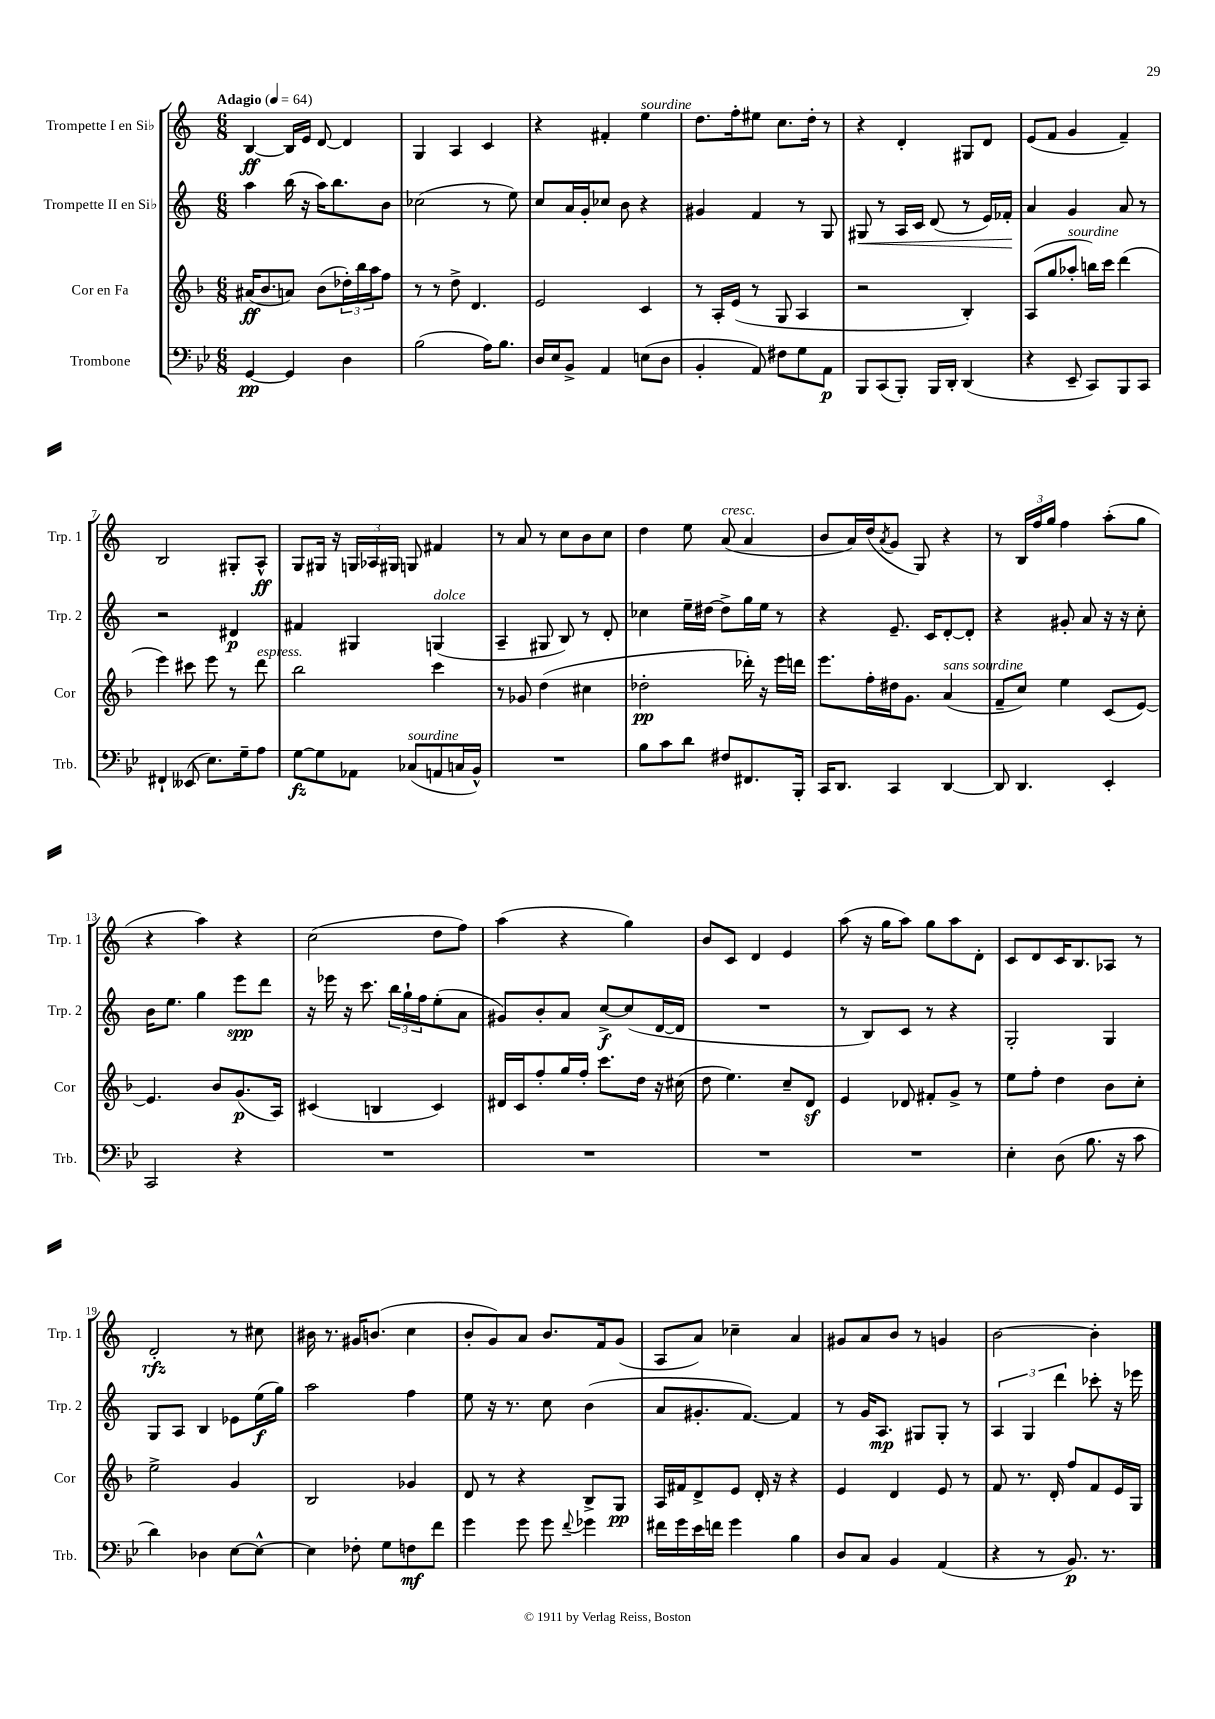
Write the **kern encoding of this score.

**kern	**dynam	**kern	**dynam	**kern	**dynam	**kern	**dynam
*part4	*part4	*part3	*part3	*part2	*part2	*part1	*part1
*staff4	*staff4	*staff3	*staff3	*staff2	*staff2	*staff1	*staff1
*I"Trombone	*	*I"Cor en Fa	*	*I"Trompette II en Si♭	*	*I"Trompette I en Si♭	*
*I'Trb.	*	*I'Cor	*	*I'Trp. 2	*	*I'Trp. 1	*
*clefF4	*	*clefG2	*	*clefG2	*	*clefG2	*
*k[b-e-]	*	*k[b-]	*	*k[]	*	*k[]	*
*M6/8	*	*M6/8	*	*M6/8	*	*M6/8	*
*MM64	*	*MM64	*	*MM64	*	*MM64	*
=1	=1	=1	=1	=1	=1	=1	=1
!	!	!	!	!	!	!LO:TX:a:B:t=Adagio	!
[4GG/	pp	(16a#X/KL	ff	4aa\	.	[4B/	ff
.	.	8.b-/	.	.	.	.	.
4GG/]	.	8an/J)	.	(16bb\	.	16B/LL]	.
.	.	.	.	16r	.	16e/JJ	.
.	.	(8b-\L	.	16aa\KL)	.	[8d/	.
.	.	.	.	8.bb\	.	.	.
4D\	.	24dd-X'\L)	.	.	.	4d/]	.
.	.	24bb-\	.	.	.	.	.
.	.	24aa\J	.	.	.	.	.
.	.	8ff\J	.	8b\J	.	.	.
=2	=2	=2	=2	=2	=2	=2	=2
(2B-\	.	8r	.	(2cc-X\	.	4G/	.
.	.	8r	.	.	.	.	.
.	.	8dd^\	.	.	.	4A/	.
.	.	4.d/	.	.	.	.	.
16A\KL)	.	.	.	8r	.	4c/	.
8.B-\J	.	.	.	.	.	.	.
.	.	.	.	8ee\)	.	.	.
=3	=3	=3	=3	=3	=3	=3	=3
16D/LL	.	2e/	.	8cc/L	.	4r	.
16E-/J	.	.	.	.	.	.	.
8BB-^/J	.	.	.	16a/L	.	.	.
.	.	.	.	16g'/J	.	.	.
4AA/	.	.	.	8cc-X/J	.	4f#X'/	.
.	.	.	.	8b\	.	.	.
!	!	!	!	!	!	!LO:TX:a:i:t=sourdine	!
(8En\L	.	4c/	.	4r	.	4ee\	.
8D\J	.	.	.	.	.	.	.
=4	=4	=4	=4	=4	=4	=4	=4
4BB-'/	.	8r	.	4g#X/	.	8.dd\L	.
.	.	16A'/LL	.	.	.	.	.
.	.	(16e/JJ	.	.	.	16ff'\k	.
8AA/)	.	8r	.	4f/	.	8ee#X\J	.
8F#X\L	.	8G/	.	.	.	8.cc\L	.
8G\	.	4A/	.	8r	.	.	.
.	.	.	.	.	.	16dd'\Jk	.
8AA\J	p	.	.	8G/	.	8r	.
=5	=5	=5	=5	=5	=5	=5	=5
!	!	!	!	!	!LO:HP:b	!	!
8BBB-/L	.	2r	.	8G#X/	<	4r	.
(8CC/	.	.	.	8r	.	.	.
8BBB-'/J)	.	.	.	16A/LL	.	4d'/	.
.	.	.	.	16c/JJ	.	.	.
16BBB-/LL	.	.	.	(8d/	.	.	.
16DD'/JJ	.	.	.	.	.	.	.
(4DD/	.	4B-'/)	.	8r	.	8G#X/L	.
.	.	.	.	16e/LL)	.	8d/J	.
.	.	.	.	16f-X'/JJ	.	.	.
.	.	.	.	.	[	.	.
=6	=6	=6	=6	=6	=6	=6	=6
4r	.	(8A/L	.	4a/	.	(8e/L	.
.	.	8gg/	.	.	.	8f/J	.
!	!	!LO:TX:a:i:t=sourdine	!	!	!	!	!
8EE-~/	.	8aa-X'/J	.	4g/	.	4g/	.
8CC/L)	.	16bbn\LL)	.	.	.	.	.
.	.	16ccc\JJ	.	.	.	.	.
8BBB-/	.	(4ddd\	.	8a/	.	4f~/)	.
8CC/J	.	.	.	8r	.	.	.
!!LO:LB:g=z
=7	=7	=7	=7	=7	=7	=7	=7
4FF#X`/	.	4eee\)	.	2r	.	2B/	.
(8EE--X/	.	8ccc#X\	.	.	.	.	.
8.E-\L)	.	8eee\	.	.	.	.	.
.	.	8r	.	4d#X/	p	8G#X'/L	.
16G~\k	.	.	.	.	.	.	.
!	!	!LO:TX:a:i:t=espress.	!	!	!	!	!
8A\J	.	8ddd\	.	.	.	8A^^/J	ff
=8	=8	=8	=8	=8	=8	=8	=8
[8G\L	fz	2bb-\	.	4f#X/	.	8G/L	.
8G\]	.	.	.	.	.	16G#X/Jk	.
.	.	.	.	.	.	16r	.
8AA-X\J	.	.	.	4G#X/	.	24Gn/LL	.
.	.	.	.	.	.	24A-X/	.
.	.	.	.	.	.	24G#X/JJ	.
!LO:TX:a:i:t=sourdine	!	!	!	!	!	!	!
(8C-X/L	.	.	.	.	.	8Gn/	.
!	!	!	!	!LO:TX:a:i:t=dolce	!	!	!
8AAn/	.	4ccc\	.	(4Gn/	.	4f#X/	.
16Cn/L	.	.	.	.	.	.	.
16BB-^^/JJ)	.	.	.	.	.	.	.
=9	=9	=9	=9	=9	=9	=9	=9
2.r	.	8r	.	4A~/	.	8r	.
.	.	8g-X/	.	.	.	8a/	.
.	.	(4dd\	.	8G#X/	.	8r	.
.	.	.	.	8B/)	.	8cc\L	.
.	.	4cc#X\	.	8r	.	8b\	.
.	.	.	.	8d'/	.	8cc\J	.
=10	=10	=10	=10	=10	=10	=10	=10
8B-\L	.	2dd-X'\	pp	4cc-X\	.	4dd\	.
8c\	.	.	.	.	.	.	.
8d\J	.	.	.	16ee~\LL	.	8ee\	.
.	.	.	.	[16dd#X\JJ	.	.	.
!	!	!	!	!	!	!LO:TX:a:i:t=cresc.	!
8F#X/L	.	.	.	8dd#^\L]	.	(8a/	.
8.FF#X/	.	16ddd-X'\)	.	16gg\L	.	4a/	.
.	.	16r	.	16ee\JJ	.	.	.
.	.	16eee\LL	.	8r	.	.	.
16BBB-'/Jk	.	16dddn\JJ	.	.	.	.	.
=11	=11	=11	=11	=11	=11	=11	=11
16CC/KL	.	8.eee\L	.	4r	.	8b/L	.
8.DD/J	.	.	.	.	.	.	.
.	.	.	.	.	.	16a/L)	.
.	.	16ff'\L	.	.	.	(16dd/J	.
.	.	.	.	.	.	8qa/	.
4CC/	.	16dd#X\J	.	8.e~/	.	8g/J	.
.	.	8.g\J	.	.	.	.	.
.	.	.	.	.	.	8G/)	.
.	.	.	.	16c/KL	.	.	.
!	!	!LO:TX:a:i:t=sans sourdine	!	!	!	!	!
[4DD/	.	(4a/	.	[8d'/	.	4r	.
.	.	.	.	8d'/J]	.	.	.
=12	=12	=12	=12	=12	=12	=12	=12
8DD/]	.	8f~/L	.	4r	.	8r	.
4.DD/	.	8cc/J)	.	.	.	24B/LL	.
.	.	.	.	.	.	24ff/	.
.	.	.	.	.	.	24gg/JJ	.
.	.	4ee\	.	8g#X'/	.	4ff\	.
.	.	.	.	8a/	.	.	.
4EE-'/	.	(8c/L	.	16r	.	(8aa'\L	.
.	.	.	.	16r	.	.	.
.	.	[8e/J)	.	8cc'\	.	8gg\J	.
!!LO:LB:g=z
=13	=13	=13	=13	=13	=13	=13	=13
2CC/	.	4.e/]	.	16b\KL	.	4r	.
.	.	.	.	8.ee\J	.	.	.
.	.	.	.	4gg\	.	4aa\)	.
.	.	8b-/L	.	.	.	.	.
4r	.	(8.g/	p	8eee\L	spp	4r	.
.	.	.	.	8ddd\J	.	.	.
.	.	16A/Jk)	.	.	.	.	.
=14	=14	=14	=14	=14	=14	=14	=14
2.r	.	(4c#X/	.	16r	.	(2cc\	.
.	.	.	.	16eee-X\	.	.	.
.	.	.	.	16r	.	.	.
.	.	.	.	8.ccc\	.	.	.
.	.	4Bn/	.	.	.	.	.
.	.	.	.	24bb\LL	.	.	.
.	.	.	.	24gg`\	.	.	.
.	.	.	.	24ff\J	.	.	.
.	.	4c#/)	.	(8ee'\	.	8dd\L	.
.	.	.	.	8a\J	.	8ff\J)	.
=15	=15	=15	=15	=15	=15	=15	=15
2.r	.	16d#X/LL	.	8g#X/L)	.	(4aa\	.
.	.	16c/J	.	.	.	.	.
.	.	8ff'/	.	8b'/	.	.	.
.	.	16gg/L	.	8a/J	.	4r	.
.	.	16ff'/JJ	.	.	.	.	.
.	.	8.ccc\L	.	[8cc^/L	f	.	.
.	.	.	.	(8cc/]	.	4gg\)	.
.	.	16dd\Jk	.	.	.	.	.
.	.	16r	.	[16d/L	.	.	.
.	.	(16cc#X\	.	16d/JJ]	.	.	.
=16	=16	=16	=16	=16	=16	=16	=16
2.r	.	8dd\	.	2.r	.	8b/L	.
.	.	4.ee\)	.	.	.	8c/J	.
.	.	.	.	.	.	4d/	.
.	.	8cc~/L	.	.	.	4e/	.
.	.	8dz/J	.	.	.	.	.
=17	=17	=17	=17	=17	=17	=17	=17
2.r	.	4e/	.	8r	.	(8aa\	.
.	.	.	.	8B/L)	.	16r	.
.	.	.	.	.	.	16gg\KL	.
.	.	8d-X/	.	8c/J	.	8aa\J)	.
.	.	8f#X'/L	.	8r	.	8gg\L	.
.	.	8g^/J	.	4r	.	8aa\	.
.	.	8r	.	.	.	8d'\J	.
=18	=18	=18	=18	=18	=18	=18	=18
4E-'\	.	8ee\L	.	2G'/	.	8c/L	.
.	.	8ff'\J	.	.	.	8d/	.
(8D\	.	4dd\	.	.	.	16c/K	.
.	.	.	.	.	.	8.B/	.
8.B-\	.	.	.	.	.	.	.
.	.	8b-\L	.	4G/	.	8A-X/J	.
16r	.	.	.	.	.	.	.
8c\	.	8cc'\J	.	.	.	8r	.
!!LO:LB:g=z
=19	=19	=19	=19	=19	=19	=19	=19
4d\)	.	2ee^\	.	8G/L	.	2d'/	rfz
.	.	.	.	8A/J	.	.	.
4D-X\	.	.	.	4B/	.	.	.
[8E-\L	.	4g/	.	8e-X\L	.	8r	.
8E-^^\J_	.	.	.	(16ee\L	f	8cc#X\	.
.	.	.	.	16gg\JJ)	.	.	.
=20	=20	=20	=20	=20	=20	=20	=20
4E-\]	.	2B-/	.	2aa\	.	16b#X\	.
.	.	.	.	.	.	8.r	.
8F-X'\	.	.	.	.	.	16g#X/KL	.
.	.	.	.	.	.	(8.bn/J	.
8G\L	.	.	.	.	.	.	.
8Fn\	mf	4g-X/	.	4ff\	.	4cc\	.
8f\J	.	.	.	.	.	.	.
=21	=21	=21	=21	=21	=21	=21	=21
4g\	.	8d/	.	8ee\	.	8b'/L	.
.	.	8r	.	16r	.	8g/)	.
.	.	.	.	8.r	.	.	.
8g\	.	4r	.	.	.	8a/J	.
8g\	.	.	.	8cc\	.	8.b/L	.
8qqf/	.	.	.	.	.	.	.
4g-X\	.	8B-^/L	.	(4b\	.	.	.
.	.	.	.	.	.	16f/k	.
.	.	8G/J	pp	.	.	(8g/J	.
=22	=22	=22	=22	=22	=22	=22	=22
16f#X\LL	.	16A/LL	.	8a/L	.	8A/L	.
16g\	.	16f#X/J	.	.	.	.	.
16e-\	.	8d^/	.	8.g#X'/	.	8a/J)	.
16fn\JJ	.	.	.	.	.	.	.
4g\	.	8e/J	.	.	.	4cc-X~\	.
.	.	.	.	[8.f/J)	.	.	.
.	.	16d'/	.	.	.	.	.
.	.	16r	.	.	.	.	.
4B-\	.	4r	.	4f/]	.	4a/	.
=23	=23	=23	=23	=23	=23	=23	=23
8D/L	.	4e/	.	8r	.	8g#X/L	.
8C/J	.	.	.	16g/KL	.	8a/	.
.	.	.	.	8.A/J	mp	.	.
4BB-/	.	4d/	.	.	.	8b/J	.
.	.	.	.	8G#X/L	.	8r	.
(4AA/	.	8e/	.	8G#'/J	.	4gn/	.
.	.	8r	.	8r	.	.	.
=24	=24	=24	=24	=24	=24	=24	=24
4r	.	8f/	.	6A/	.	[2b\	.
.	.	8.r	.	.	.	.	.
.	.	.	.	6G/	.	.	.
8r	.	.	.	.	.	.	.
.	.	16d'/	.	.	.	.	.
.	.	.	.	6ddd\	.	.	.
8.BB-/)	p	8ff/L	.	.	.	.	.
.	.	8f/	.	8ccc-X'\	.	4b'\]	.
8.r	.	.	.	.	.	.	.
.	.	16e/L	.	16r	.	.	.
.	.	16G/JJ	.	16eee-X\	.	.	.
==	==	==	==	==	==	==	==
*-	*-	*-	*-	*-	*-	*-	*-
